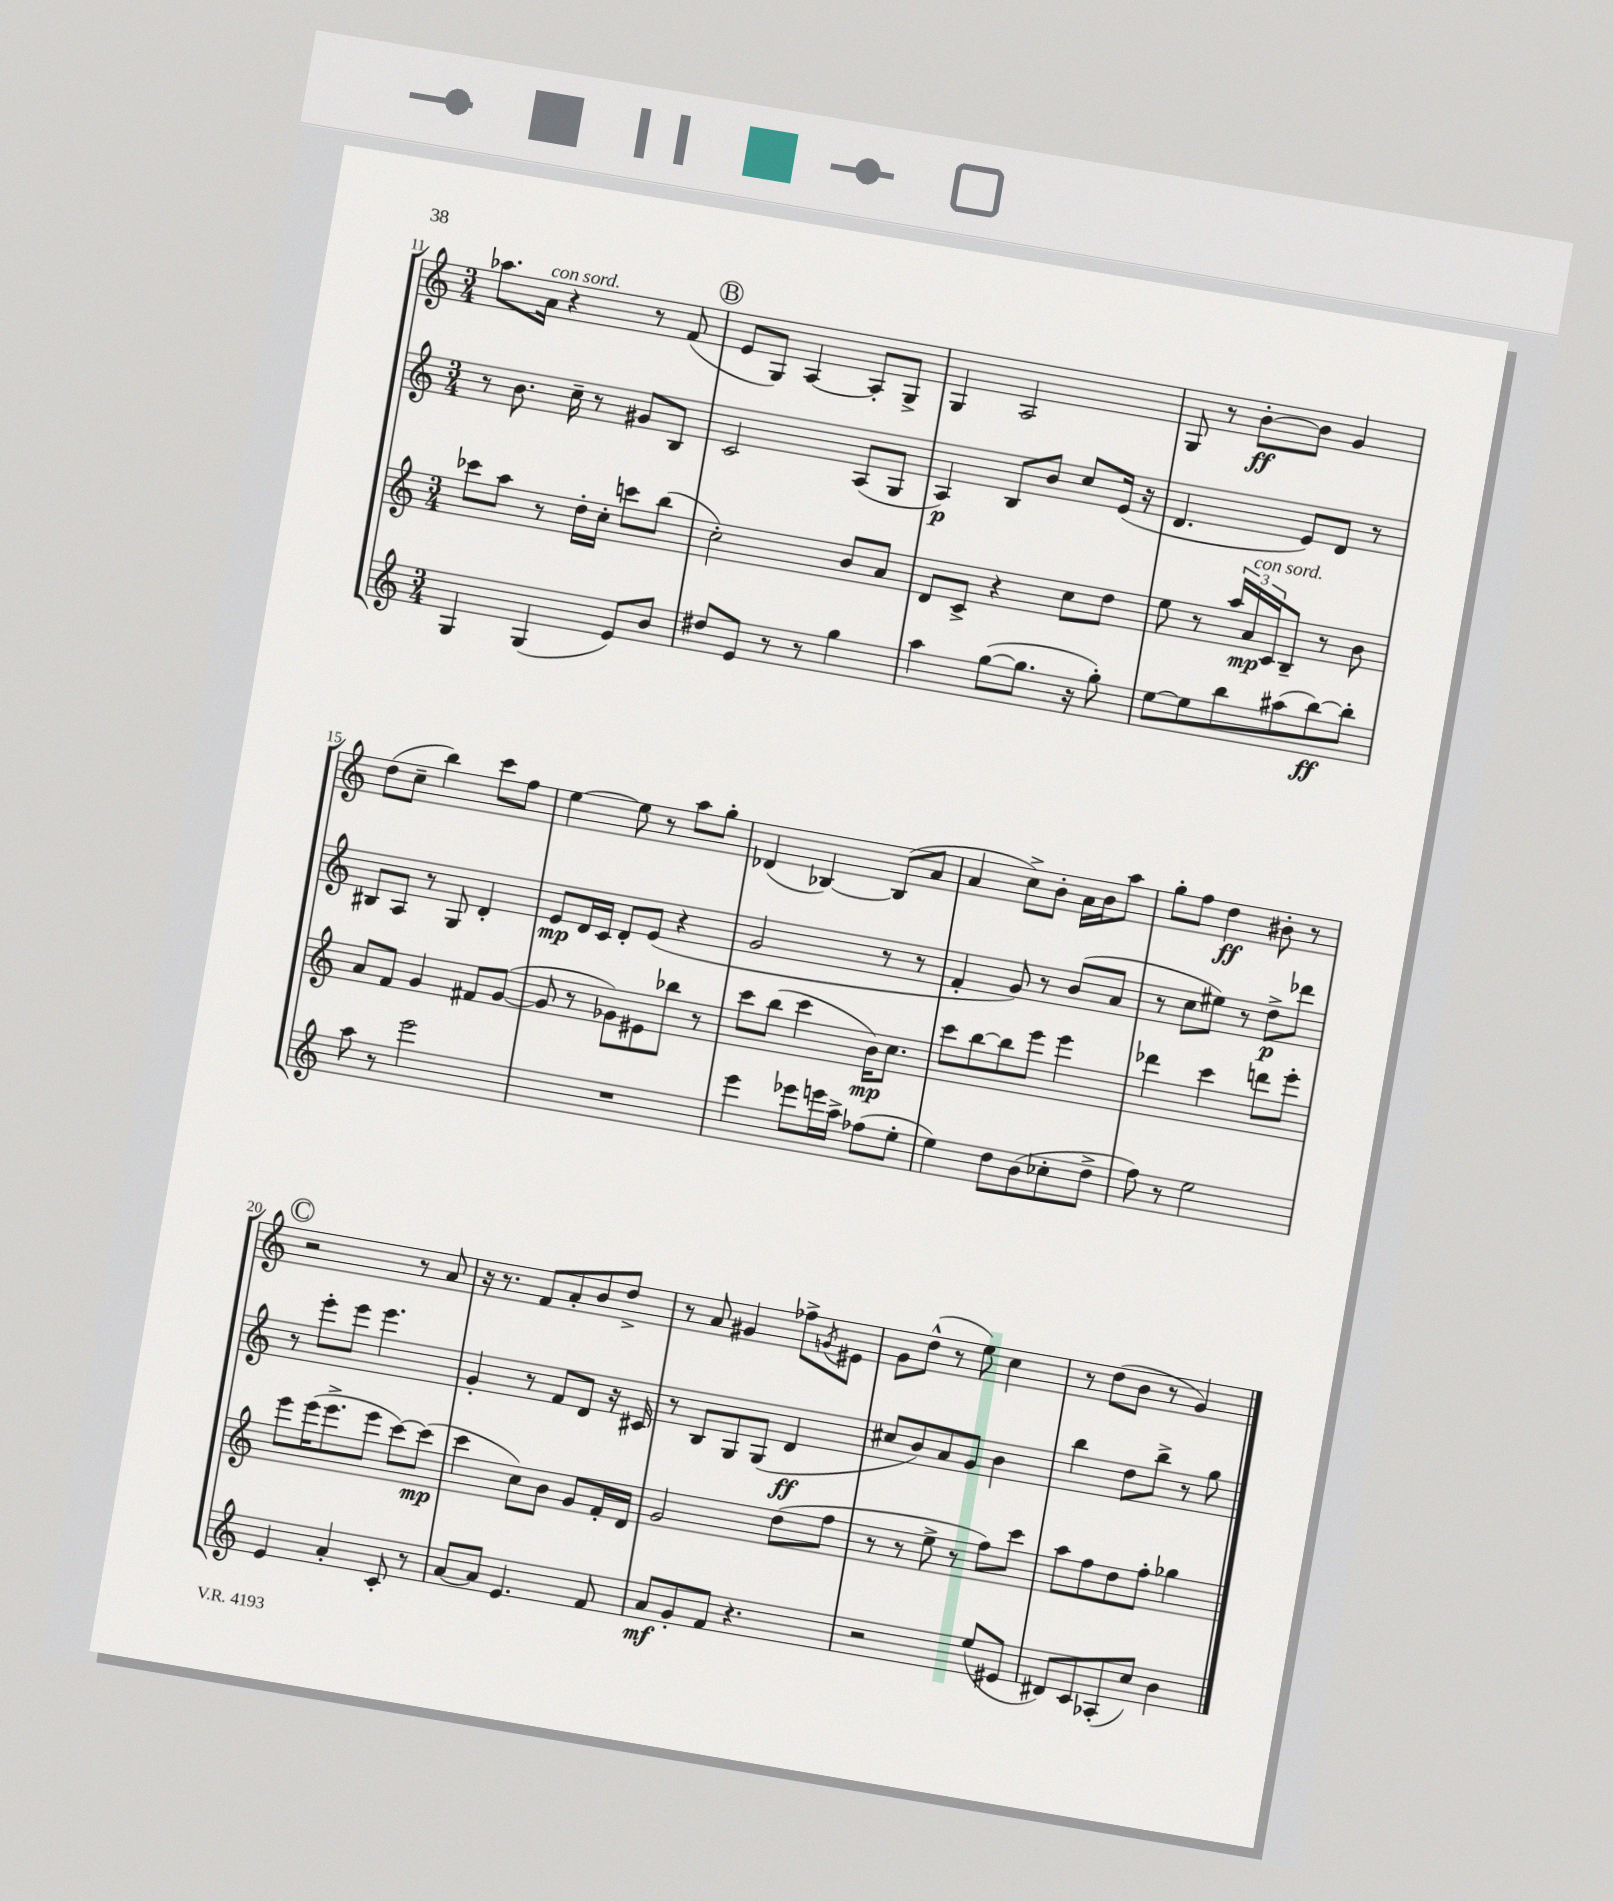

**kern	**kern	**kern	**kern
*staff4	*staff3	*staff2	*staff1
*clefG2	*clefG2	*clefG2	*clefG2
*k[]	*k[]	*k[]	*k[]
*M3/4	*M3/4	*M3/4	*M3/4
4G	8ccc-	8r	8.aa-
.	8aa	8.b	.
.	.	.	16a
(4G	8r	.	4r
.	.	16cc~	.
.	16dd'	8r	.
.	16cc'	.	.
8e)	8ccc	8g#	8r
8b	(8bb	8B	(8f
=	=	=	=
8dd#	2cc')	2c	8e
8e	.	.	8G)
8r	.	.	[4A
8r	.	.	.
4gg	8b	(8A	8A']
.	8a	8G	8G^
=	=	=	=
4aa	8d	4A)	4G
.	8c^	.	.
([8gg	4r	8B	2A
8.gg]	.	8b	.
.	8cc	8cc	.
16r	.	.	.
8gg')	8dd	(16e	.
.	.	16r	.
=	=	=	=
[8ee	8ee	4.d	8G
8ee]	8r	.	8r
8bb	24aa	.	[8b'
.	24a	.	.
.	24c	.	.
(8aa#	8B~	8e)	8b]
[8bb)	8r	8d	4g
8bb']	8b	8r	.
=	=	=	=
8aa	8a	8B#	(8dd
8r	8f	8A	8cc~
2eee	4g	8r	4bb)
.	.	8G	.
.	8f#	4d'	8ccc
.	([8g	.	8ff
=	=	=	=
2.r	8g]	8e	[4ee
.	8r	16d	.
.	.	16c	.
.	8g-)	8d'	8ee]
.	8e#	(8e	8r
.	8bb-	4r	8aa
.	8r	.	8gg'
=	=	=	=
4eee	8ccc	2g	(4d-
.	(8bb	.	.
8eee-	4ccc	.	[4B-)
16eee	.	.	.
16aa^	.	.	.
(8ff-	16b)	8r	(8B-]
.	8.cc	.	.
8ee'	.	8r	8a
=	=	=	=
4ee)	8ccc	4f'	4a
.	[8bb	.	.
8dd	8bb]	8g)	8cc^)
(8b	8eee	8r	8b'
8cc-'	4eee	(8b	16a
.	.	.	16b
8dd^	.	8a	8aa
=	=	=	=
8ff)	4ddd-	8r	8gg'
8r	.	8cc	8ff
2ee	4ccc	8ee#)	4dd
.	.	8r	.
.	8ddd	8dd^	8b#'
.	8eee'	8ddd-	8r
=	=	=	=
4e	8eee	8r	2r
.	(16eee	8eee'	.
.	8.eee^	.	.
4a'	.	8eee	.
.	8eee	4.eee	.
8c'	[8ccc)	.	8r
8r	(8ccc]	.	8a
=	=	=	=
[8a	4ccc	4g'	16r
.	.	.	8.r
8a]	.	.	.
4.e	8cc)	8r	8f
.	8b	8f	8a'
.	8g	8d	8b
8f	16f'	16r	8dd^
.	16d	16c#	.
=	=	=	=
8a	2g	8r	8r
8g'	.	8B	8a
8f	.	8G	4g#
4.r	.	(8G	.
.	(8dd	4d	8ff-^
.	.	.	8qg
.	8ff	.	8e#
=	=	=	=
2r	8r	8cc#	8g
.	8r	8b)	(8dd^^
.	8ee^	8a	8r
.	8r	8g	8ee)
(8ee	8ff)	4b	4cc
8e#	8ccc	.	.
=	=	=	=
8d#)	8aa	4bb	8r
8c	8ff	.	(8dd
(8A-'	8dd	8dd	8b
8cc)	8ff'	8bb^	8r
4b	4gg-	8r	4g)
.	.	8gg	.
==	==	==	==
*-	*-	*-	*-
